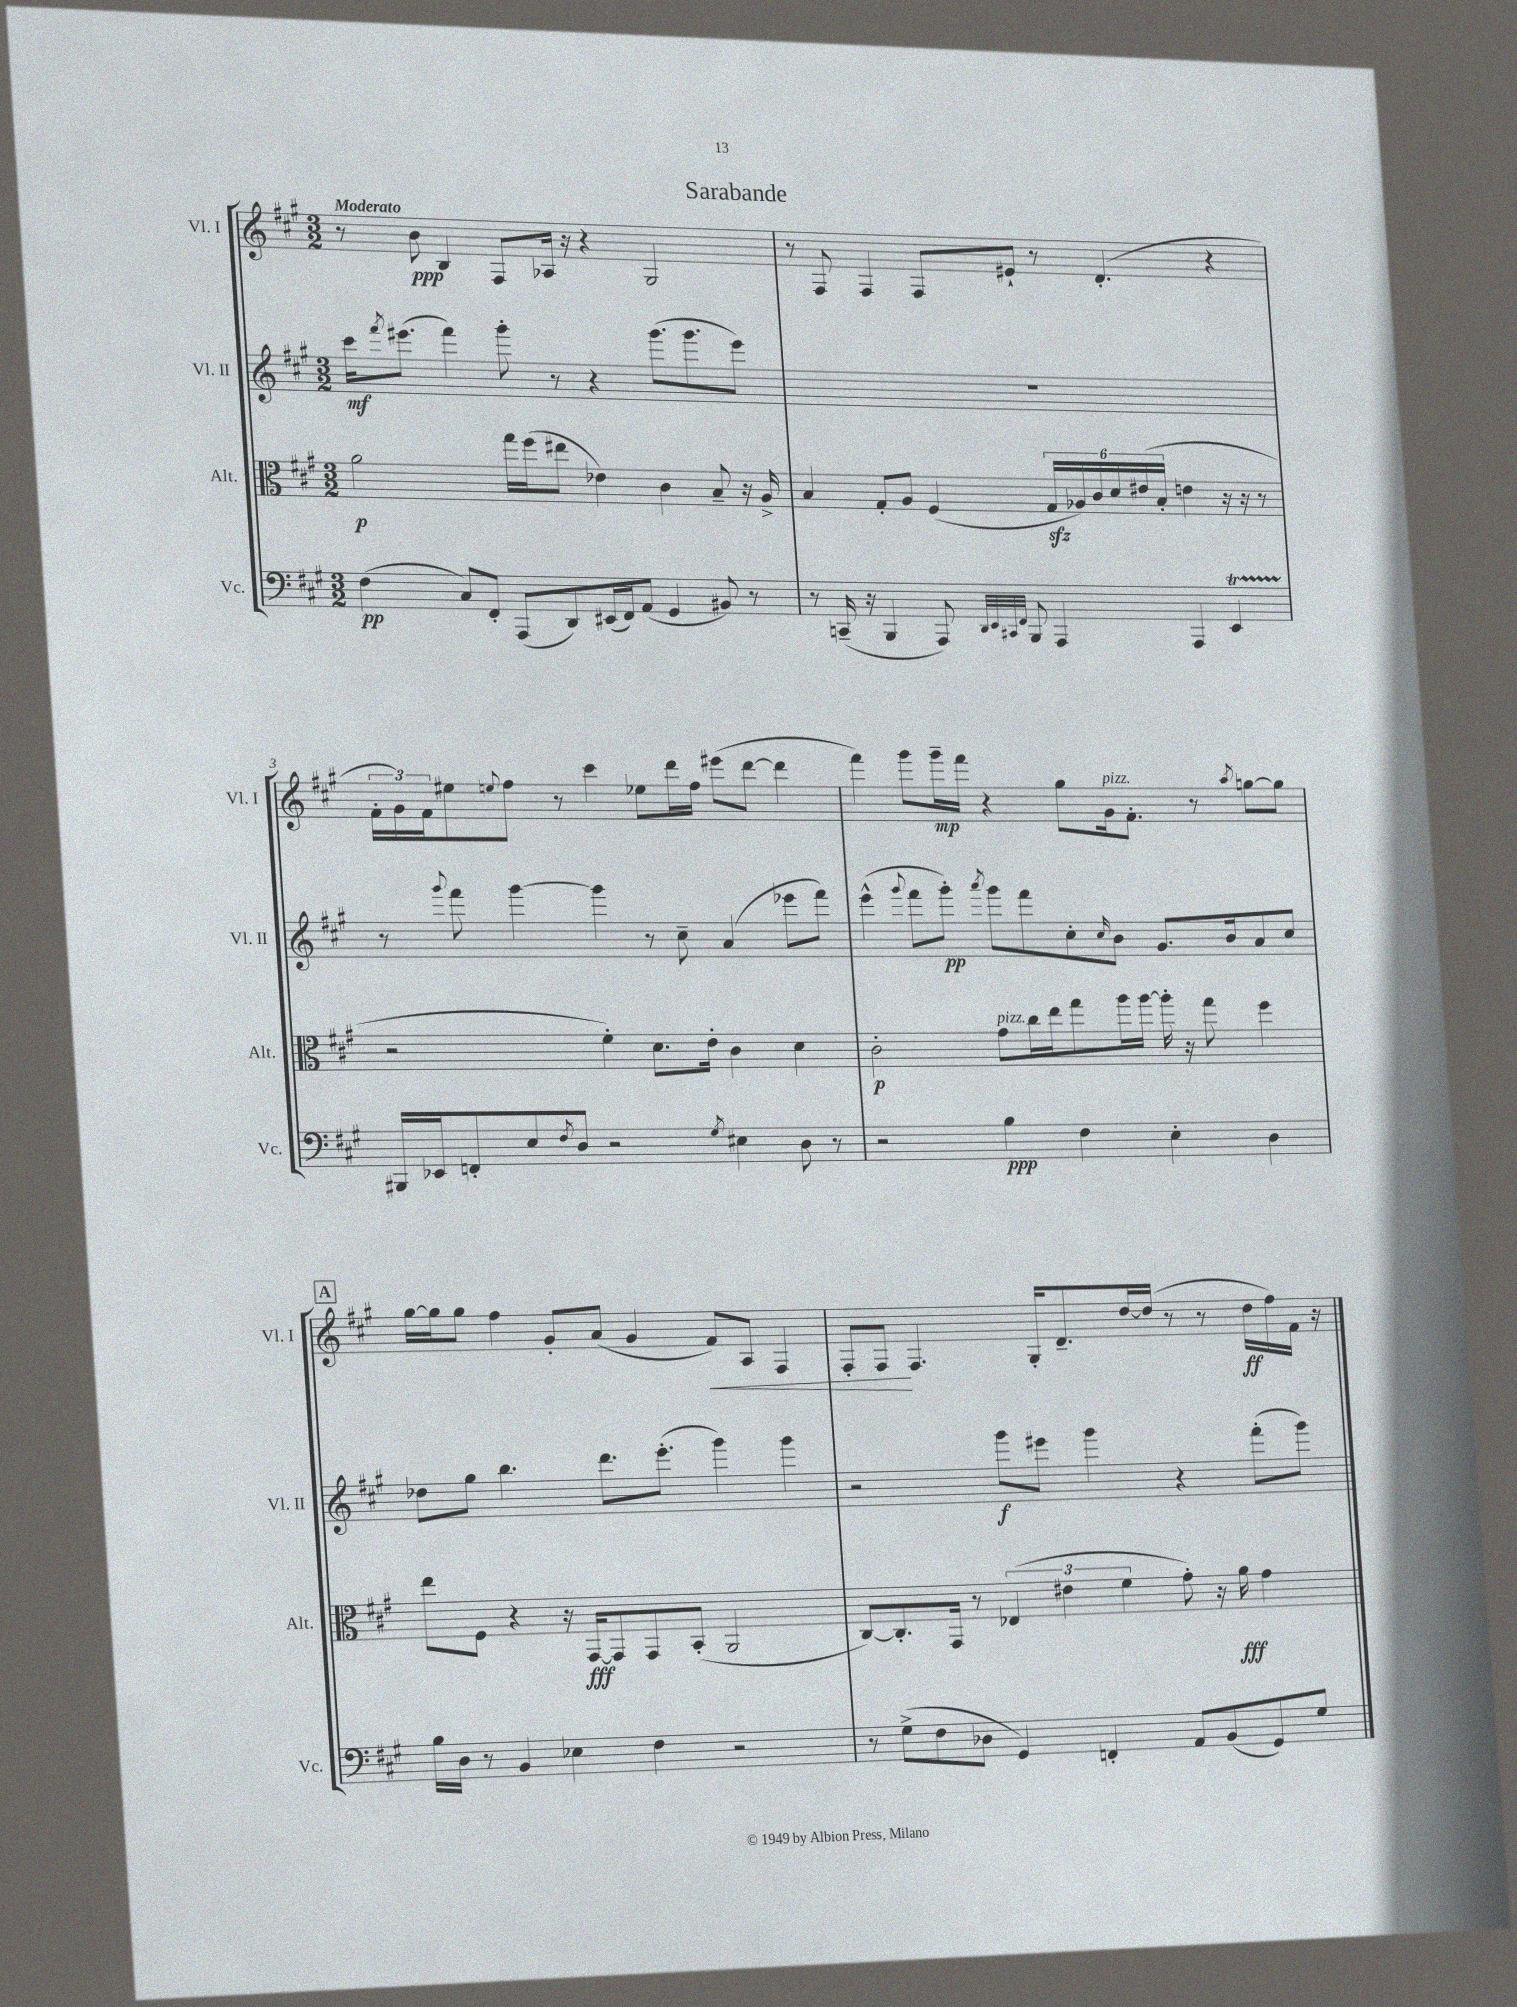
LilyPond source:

\header { title = "Sarabande" }
<<
\new StaffGroup <<
\new Staff = "s0" \with { instrumentName = "Vl. I" shortInstrumentName = "Vl. I" } {
    \clef treble \key a \major \numericTimeSignature \time 3/2 \tempo "Moderato"
    r8 b'8\ppp b4 fis8 aes16 r16 r4 gis2 |
    r8 fis8 fis4 fis8 eis'8-! r8 d'4.-.( r4 |
    \tuplet 3/2 { fis'16-. gis'16) fis'16 } eis''8 \appoggiatura { e''8 } fis''8 r8 cis'''4 ees''8 d'''16 fis''16 eis'''8( d'''8~ d'''4 |
    fis'''4) gis'''8 gis'''16--\mp fis'''16 r4 gis''8 gis'16^\markup { \italic "pizz." } fis'8.-. r8 \acciaccatura { a''8 } g''8~ g''8 |
    \mark \markup { \box "A" } gis''16~ gis''16 gis''8 fis''4 gis'8-. a'8( gis'4 fis'8\<) a8 fis4 |
    fis8-. fis8\! fis4. gis16-. d'8.-- d''16~ d''16( r8 r8 d''16\ff fis''16) fis'16 r16 \bar "|." |
}
\new Staff = "s1" \with { instrumentName = "Vl. II" shortInstrumentName = "Vl. II" } {
    \clef treble \key a \major \numericTimeSignature \time 3/2
    cis'''16\mf \acciaccatura { fis'''8 } eis'''8.( fis'''4) gis'''8-. r8 r4 gis'''8.( gis'''8. eis'''8) |
    R1. |
    r8 \appoggiatura { gis'''8 } fis'''8 gis'''4~ gis'''4 r8 cis''8-- a'4( ees'''8 fis'''8) |
    e'''4-^( \appoggiatura { gis'''8 } fis'''8 gis'''8-.\pp) \acciaccatura { a'''8 } gis'''8 fis'''8 cis''8-. \grace { cis''16 } b'8 gis'8. b'16 a'8 cis''8 |
    \mark \markup { \box "A" } des''8 gis''8 b''4. d'''8. e'''8.-.( gis'''4) gis'''4 |
    r2 gis'''8\f eis'''8 gis'''4 r4 fis'''8-.( gis'''8) \bar "|." |
}
\new Staff = "s2" \with { instrumentName = "Alt." shortInstrumentName = "Alt." } {
    \clef alto \key a \major \numericTimeSignature \time 3/2
    a'2\p gis''16 fis''16( eis''8 ees'4) cis'4 b8-- r16 a16-> |
    b4 gis8-. a8 fis4( \tuplet 6/4 { gis16\sfz aes16) cis'16 d'16 eis'16( b16-. } e'4 r16 r16 r8 |
    r2 fis'4-.) d'8. e'16-. cis'4 d'4 |
    cis'2-.\p gis'8^\markup { \italic "pizz." } cis''16 e''16 gis''8 a''16 a''16~ a''16-. r16 gis''8 fis''4 |
    \mark \markup { \box "A" } e''8 fis8 r4 r16 gis,16~\fff gis,8 gis,8 b,8-.( a,2 |
    cis8~) cis8.-. gis,16 r8 \tuplet 3/2 { ees4( eis'4 fis'4 } gis'8-.) r16 a'16\fff gis'4 \bar "|." |
}
\new Staff = "s3" \with { instrumentName = "Vc." shortInstrumentName = "Vc." } {
    \clef bass \key a \major \numericTimeSignature \time 3/2
    fis4\pp( cis8) fis,8-. a,,8( d,8) eis,16( fis,16) a,8( gis,4 bis,8) r8 |
    r8 c,16--( r16 b,,4 a,,8) \grace { d,32 e,32 cis,32 fis,32 } b,,8 a,,4 a,,4 e,4\startTrillSpan |
    bis,,16\stopTrillSpan ees,16 f,8-. e8 \acciaccatura { fis8 } d8 r2 \acciaccatura { gis8 } eis4 d8 r8 |
    r2 b4\ppp fis4 e4-. d4 |
    \mark \markup { \box "A" } b16 d16 r8 b,4 ees4 fis4 r2 |
    r8 gis8->( fis8 des8 gis,4) f,4-. a,8 b,8( gis,8) gis8 \bar "|." |
}
>>
>>
